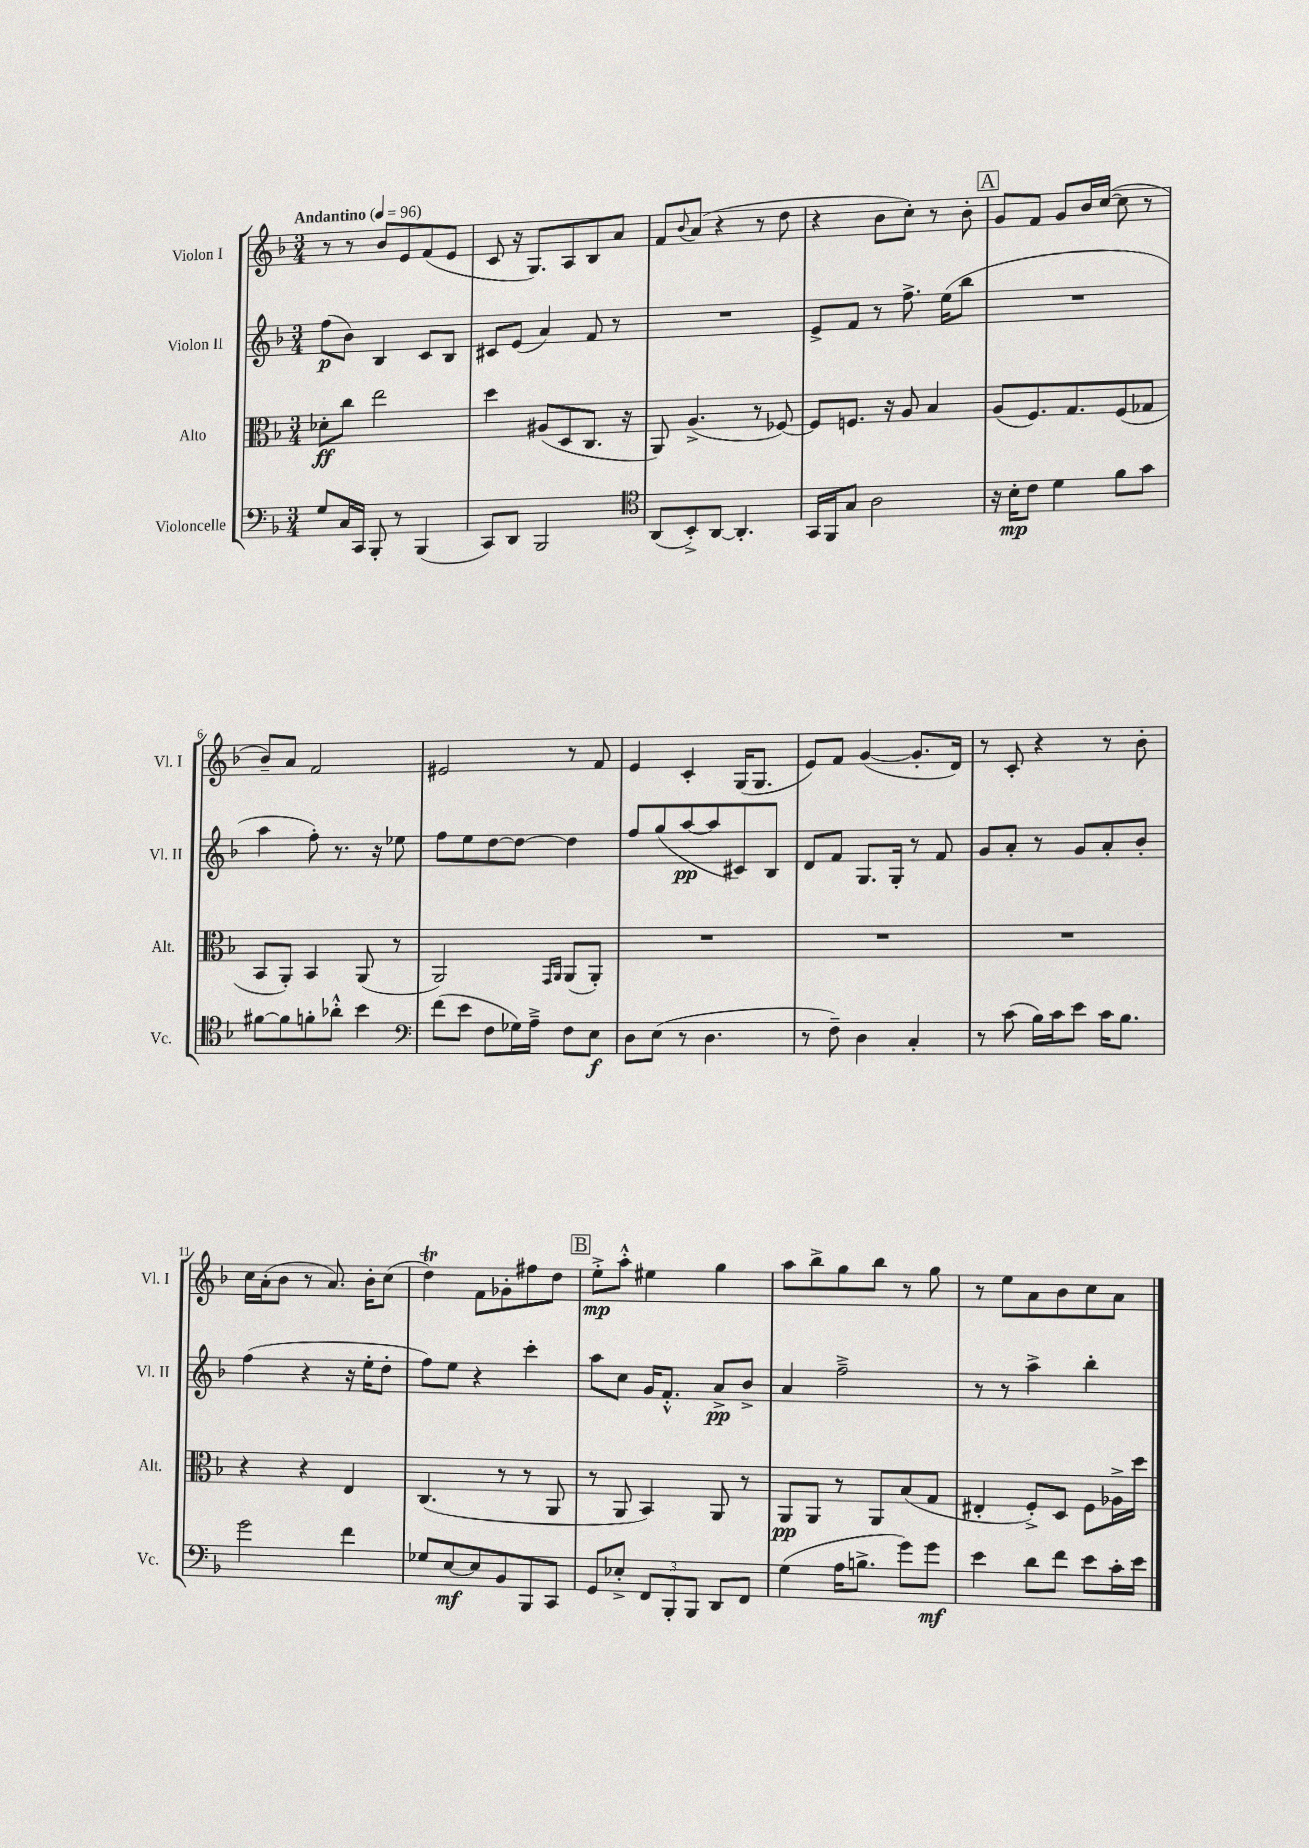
<<
\new StaffGroup <<
\new Staff = "s0" \with { instrumentName = "Violon I" shortInstrumentName = "Vl. I" } {
    \clef treble \key f \major \numericTimeSignature \time 3/4 \tempo "Andantino" 4 = 96
    r8 r8 bes'8 e'8 f'8( e'8 |
    c'8 r16 g8.) a8 bes8 a'8 |
    f'8 \appoggiatura { bes'8 } a'8( r4 r8 d''8 |
    r4 bes'8 c''8-.) r8 bes'8-. |
    \mark \markup { \box "A" } g'8 f'8 g'8 bes'16 c''16~( c''8 r8 |
    bes'8--) a'8 f'2 |
    eis'2 r8 f'8 |
    e'4 c'4-. g16( g8. |
    e'8) f'8 g'4~( g'8.-. d'16) |
    r8 c'8-. r4 r8 bes'8-. |
    c''16 a'16-.( bes'8 r8 a'8.) bes'16-. c''8( |
    d''4\trill) f'8 ges'8-. fis''8 d''8 |
    \mark \markup { \box "B" } e''8-.->\mp a''8-.-^ eis''4 g''4 |
    a''8 bes''8-> g''8 bes''8 r8 g''8 |
    r8 e''8 a'8 bes'8 c''8 a'8 \bar "|." |
}
\new Staff = "s1" \with { instrumentName = "Violon II" shortInstrumentName = "Vl. II" } {
    \clef treble \key f \major \numericTimeSignature \time 3/4
    f''8\p( bes'8) bes4 c'8 bes8 |
    cis'8 e'8( a'4) f'8 r8 |
    R2. |
    e'8-> f'8 r8 f''8.-> e''16( bes''8 |
    \mark \markup { \box "A" } R2. |
    a''4 f''8-.) r8. r16 ees''8 |
    f''8 e''8 d''8~ d''8~ d''4 |
    f''8 g''8( a''8~\pp a''8 cis'8) bes8 |
    d'8 f'8 g8. g16-. r8 f'8 |
    g'8 a'8-. r8 g'8 a'8-. bes'8-. |
    f''4( r4 r16 e''16-. d''8-. |
    f''8) e''8 r4 c'''4-. |
    \mark \markup { \box "B" } a''8 c''8 g'16 f'8.-.-^ a'8->\pp bes'8-> |
    a'4 f''2---> |
    r8 r8 a''4-> bes''4-. \bar "|." |
}
\new Staff = "s2" \with { instrumentName = "Alto" shortInstrumentName = "Alt." } {
    \clef alto \key f \major \numericTimeSignature \time 3/4
    des'8-.\ff c''8 e''2 |
    d''4 ais8( d8 c8. r16 |
    a,8) a4.->( r8 fes8~) |
    fes8 f8. r16 a8 bes4 |
    \mark \markup { \box "A" } a8( f8.) g8. f8( ges8 |
    bes,8 a,8-.) bes,4 a,8( r8 |
    a,2) \grace { g,16 a,16 } a,8( a,8-.) |
    R2. |
    R2. |
    R2. |
    r4 r4 e4 |
    c4.( r8 r8 a,8 |
    \mark \markup { \box "B" } r8 a,8 bes,4) a,8 r8 |
    a,8\pp a,8 r8 a,8 bes8( g8 |
    eis4-. f8-.->) d8 f8 aes16-> d''16 \bar "|." |
}
\new Staff = "s3" \with { instrumentName = "Violoncelle" shortInstrumentName = "Vc." } {
    \clef bass \key f \major \numericTimeSignature \time 3/4
    g8 c16 c,16 bes,,8-. r8 bes,,4( |
    c,8) d,8 bes,,2 |
    \clef tenor a,8( bes,8-.->) a,8~ a,4.-. |
    g,16 f,16 g8 a2 |
    \mark \markup { \box "A" } r16 bes16-.\mp c'8 d'4 f'8 g'8 |
    fis'8~ fis'8 f'8-. aes'8-.-^ bes'4 |
    \clef bass f'8( e'8 f8 ges16) a16---> f8 e8\f |
    d8 e8( r8 d4. |
    r8 f8--) d4 c4-. |
    r8 c'8( bes16) c'16 e'8 c'16 bes8. |
    g'2 f'4 |
    ges8 e8~\mf e8 bes,8 bes,,8 c,8 |
    \mark \markup { \box "B" } g,8 ees8-.-> \tuplet 3/2 { f,8 bes,,8-. bes,,8 } d,8 f,8 |
    g4( a16 b8.-> g'8) g'8\mf |
    e'4 d'8 f'8 e'8 c'16-. e'16 \bar "|." |
}
>>
>>
